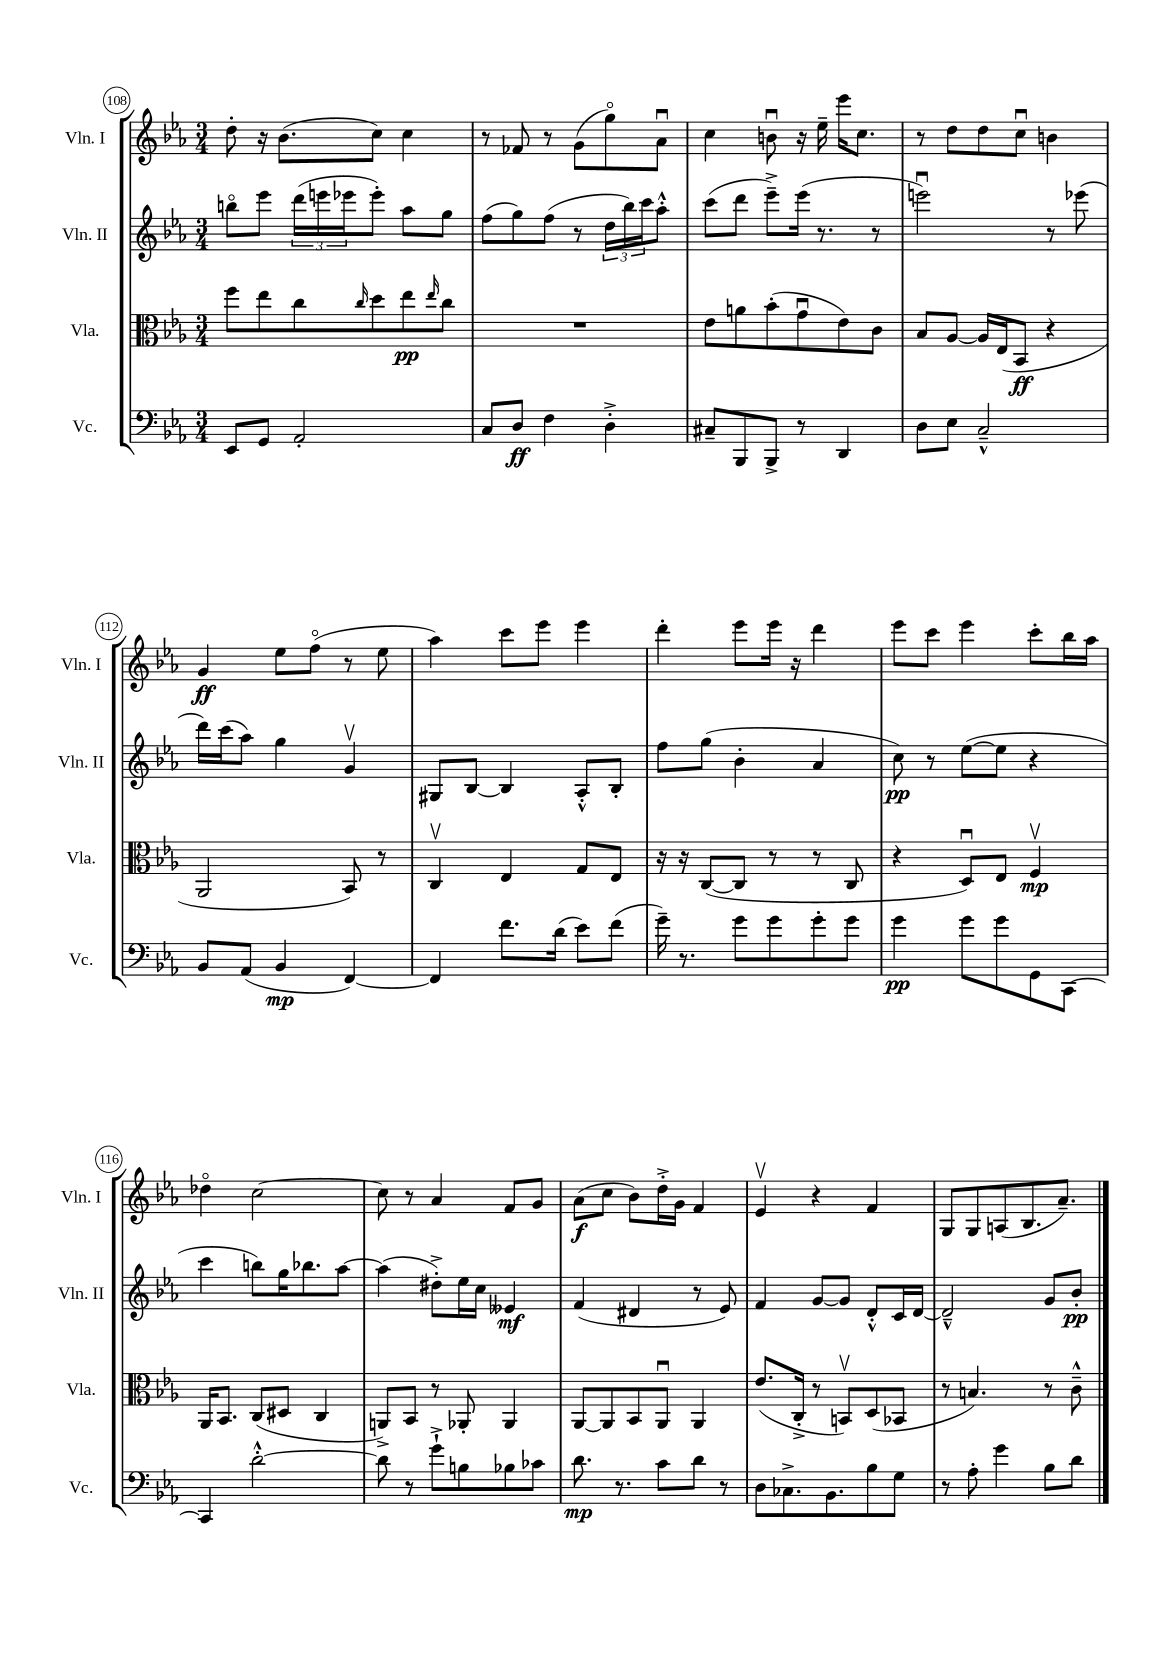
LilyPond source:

<<
\new StaffGroup <<
\new Staff = "s0" \with { instrumentName = "Vln. I" shortInstrumentName = "Vln. I" } {
    \clef treble \key ees \major \numericTimeSignature \time 3/4
    d''8-. r16 bes'8.( c''8) c''4 |
    r8 fes'8 r8 g'8( g''8\flageolet) aes'8\downbow |
    c''4 b'8\downbow r16 ees''16-- ees'''16 c''8. |
    r8 d''8 d''8 c''8\downbow b'4 |
    g'4\ff ees''8 f''8\flageolet( r8 ees''8 |
    aes''4) c'''8 ees'''8 ees'''4 |
    d'''4-. ees'''8 ees'''16 r16 d'''4 |
    ees'''8 c'''8 ees'''4 c'''8-. bes''16 aes''16 |
    des''4\flageolet c''2~ |
    c''8 r8 aes'4 f'8 g'8 |
    aes'8\f( c''8 bes'8) d''16-.-> g'16 f'4 |
    ees'4\upbow r4 f'4 |
    g8 g8 a8( bes8. aes'8.--) \bar "|." |
}
\new Staff = "s1" \with { instrumentName = "Vln. II" shortInstrumentName = "Vln. II" } {
    \clef treble \key ees \major \numericTimeSignature \time 3/4
    b''8\flageolet ees'''8 \tuplet 3/2 { d'''16( e'''16 ees'''16 } ees'''8-.) aes''8 g''8 |
    f''8( g''8) f''8( r8 \tuplet 3/2 { d''16 bes''16) c'''16 } aes''8-.-^ |
    c'''8( d'''8 ees'''8--->) ees'''16( r8. r8 |
    e'''2\downbow) r8 ees'''8( |
    d'''16) c'''16( aes''8) g''4 g'4\upbow |
    gis8 bes8~ bes4 aes8-.-^ bes8-. |
    f''8 g''8( bes'4-. aes'4 |
    c''8\pp) r8 ees''8~( ees''8 r4 |
    c'''4 b''8) g''16 bes''8. aes''8~ |
    aes''4( dis''8-.->) ees''16 c''16 eeses'4\mf |
    f'4( dis'4 r8 ees'8) |
    f'4 g'8~ g'8 d'8-.-^ c'16 d'16~ |
    d'2---^ g'8 bes'8-.\pp \bar "|." |
}
\new Staff = "s2" \with { instrumentName = "Vla." shortInstrumentName = "Vla." } {
    \clef alto \key ees \major \numericTimeSignature \time 3/4
    f''8 ees''8 c''8 \grace { c''16 } d''8 ees''8\pp \grace { ees''16 } c''8 |
    R2. |
    ees'8 a'8 bes'8-.( g'8\downbow ees'8) c'8 |
    bes8 aes8~ aes16 ees16( bes,8\ff r4 |
    aes,2 bes,8) r8 |
    c4\upbow ees4 g8 ees8 |
    r16 r16 c8~( c8 r8 r8 c8 |
    r4 d8\downbow) ees8 f4\upbow\mp |
    aes,16 bes,8. c8( dis8 c4 |
    a,8->) bes,8 r8 aes,8-. aes,4 |
    aes,8~ aes,8 bes,8 aes,8\downbow aes,4 |
    ees'8.( c16-.-> r8 b,8\upbow) d8( bes,8 |
    r8 b4.) r8 c'8---^ \bar "|." |
}
\new Staff = "s3" \with { instrumentName = "Vc." shortInstrumentName = "Vc." } {
    \clef bass \key ees \major \numericTimeSignature \time 3/4
    ees,8 g,8 aes,2-. |
    c8 d8\ff f4 d4-.-> |
    cis8-- bes,,8 bes,,8-> r8 d,4 |
    d8 ees8 c2---^ |
    bes,8 aes,8( bes,4\mp f,4~) |
    f,4 f'8. d'16( ees'8) f'8( |
    g'16--) r8. g'8 g'8 g'8-. g'8 |
    g'4\pp g'8 g'8 g,8 c,8~ |
    c,4 d'2~-.-^ |
    d'8 r8 g'8-!-> b8 bes8 ces'8 |
    d'8.\mp r8. c'8 d'8 r8 |
    d8 ces8.-> bes,8. bes8 g8 |
    r8 aes8-. g'4 bes8 d'8 \bar "|." |
}
>>
>>
\layout { \context { \Score currentBarNumber = #108 \override BarNumber.stencil = #(make-stencil-circler 0.1 0.3 ly:text-interface::print) } }
